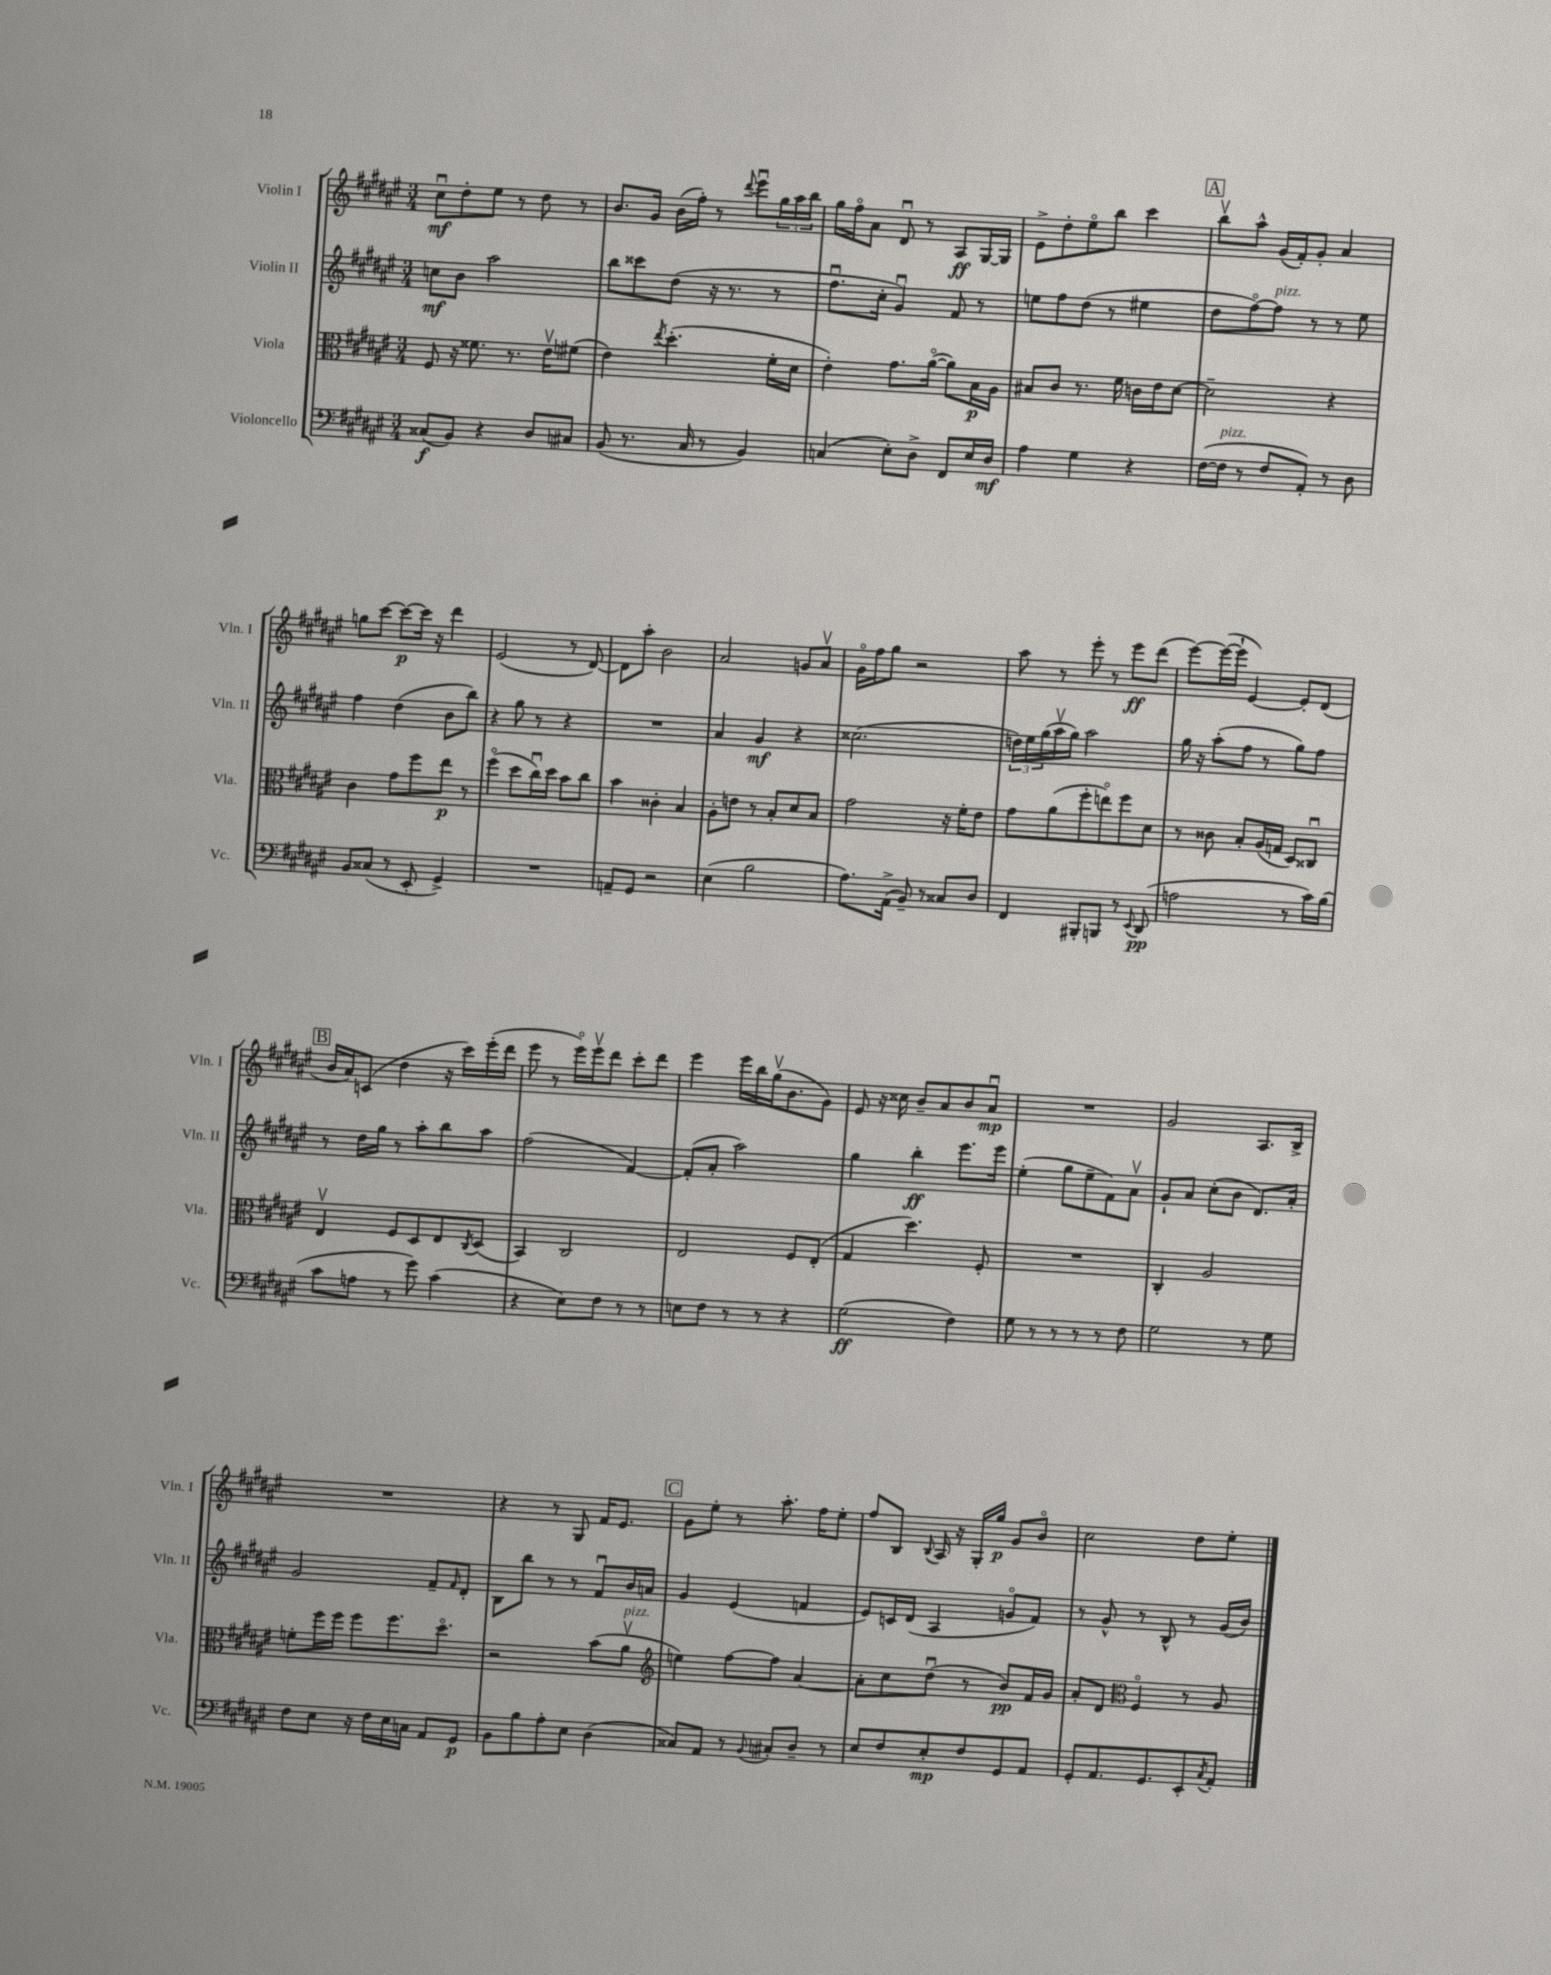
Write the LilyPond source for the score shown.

<<
\new StaffGroup <<
\new Staff = "s0" \with { instrumentName = "Violin I" shortInstrumentName = "Vln. I" } {
    \clef treble \key fis \major \numericTimeSignature \time 3/4
    cis''8\downbow\mf dis''8-. eis''8 r8 dis''8 r8 |
    b'8. gis'16 b'16( fis''16-.) r8 \appoggiatura { dis'''8 } eis'''8\downbow \tuplet 3/2 { gis''16 ais''16 b''16 } |
    gis''16 fis''16\flageolet ais'8 dis'8\downbow r8 ais8\ff gis16~ gis16 |
    eis'8-> dis''8-. eis''8\flageolet b''8 cis'''4 |
    \mark \markup { \box "A" } b''8\upbow ais''8-^ gis'16( fis'16-.) gis'8-. ais'4 |
    g''8 cis'''8~ cis'''8~\p cis'''16 r16 dis'''4 |
    eis'2( r8 dis'8~) |
    dis'8 ais''8-. b'2 |
    ais'2 g'8 ais'8\upbow |
    gis'16\flageolet fis''16 gis''8 r2 |
    ais''8 r8 eis'''8-. r8 eis'''8\ff dis'''8( |
    eis'''8~) eis'''16~( eis'''16-! eis'4~) eis'8-. dis'8( |
    \mark \markup { \box "B" } b'16 ais'16) c'8( dis''4 r16 cis'''16) eis'''16-.( dis'''16 |
    eis'''8 r8 eis'''16\flageolet) eis'''16\upbow dis'''8 cis'''8-. dis'''8 |
    eis'''4 eis'''16 b''16 gis''16\upbow( b'8. gis'8) |
    eis'8 r16 cisis''16 b'8-- ais'8 b'8 ais'8\downbow\mp |
    R2. |
    gis'2 ais8. b16-> |
    R2. |
    r4 r8 gis8 fis'16 eis'8. |
    \mark \markup { \box "C" } gis'8 eis''8-. r8 ais''8.-. fis''16 eis''8-. |
    fis''8 b8 \appoggiatura { b8 } ais16 r16 gis16-. gis''16\p gis'8 b'8\flageolet |
    cis''2 dis''8 eis''8-. \bar "|." |
}
\new Staff = "s1" \with { instrumentName = "Violin II" shortInstrumentName = "Vln. II" } {
    \clef treble \key fis \major \numericTimeSignature \time 3/4
    c''8\mf b'8 ais''2 |
    b''8 cisis'''8 dis''8( r16 r8. r8 |
    fis''8.\downbow cis''16-. gis'4\downbow) fis'8 r8 |
    e''8 fis''8 dis''8( r8 eis''4 |
    \mark \markup { \box "A" } dis''8 fis''8~\flageolet) fis''8^\markup { \italic "pizz." } r8 r8 eis''8 |
    fis''4 dis''4( b'8 b''8) |
    r4 gis''8 r8 r4 |
    R2. |
    ais'4 gis'4\mf r4 |
    cisis''2.( |
    \tuplet 3/2 { d''16) eis''16 gis''16( } ais''16\upbow gis''16) ais''2 |
    gis''16 r16 ais''8-.( fis''8 r8 gis''8) fis''8 |
    \mark \markup { \box "B" } r8 dis''16 gis''16 r8 ais''8-. b''8 ais''8 |
    fis''2( fis'4~) |
    fis'8-.( ais'8-. ais''2) |
    gis''4 b''4-.\ff eis'''8. eis'''16 |
    eis''4-.( gis''8 eis''8-- fis'8) ais'8\upbow |
    gis'8-! ais'8 cis''8-.( b'8 dis'8.) ais'16-. |
    gis'2 fis'8-- \grace { fis'16 } dis'8-. |
    b8 b''8 r8 r8 fis'8\downbow b'16 a'16 |
    \mark \markup { \box "C" } gis'4 eis'4( f'4 |
    eis'8) c'16 dis'16( ais4 g'8\flageolet fis'8) |
    r8 gis'8-^ r8 b8-^ r8 gis'16( b'16) \bar "|." |
}
\new Staff = "s2" \with { instrumentName = "Viola" shortInstrumentName = "Vla." } {
    \clef alto \key fis \major \numericTimeSignature \time 3/4
    fis8 r16 fisis'8. r8. eis'16\upbow fis'8( |
    eis'4) \acciaccatura { eis''8 } dis''4.-.( fis'16-. dis'16 |
    eis'4-.) gis'8. ais'16~\flageolet( ais'8) b16\p ais16 |
    bis8 cis'8 r8. fis'16 c'16 eis'16 dis'8~ |
    \mark \markup { \box "A" } dis'2-- r4 |
    cis'4 gis'8 fis''8 eis''8\p r8 |
    fis''4\flageolet( dis''8 cis''16\downbow) dis''16 b'8 cis''8 |
    b'4 cisis'4-. b4 |
    ais8-. e'8 r8 b8-. dis'8 b8 |
    gis'2 r16 fis'16-. eis'8 |
    gis'8 ais'8( fis''8-. e''8\flageolet) fis''8 dis'8 |
    r8 cisis'8 b8-. ais16( g16 dis8) cisis8\downbow |
    \mark \markup { \box "B" } eis4\upbow fis8 dis8 eis8 \acciaccatura { cis8 } dis8( |
    b,4) cis2 |
    eis2 fis8 eis8-.( |
    gis4 dis''4.) fis8-. |
    R2. |
    cis4-. ais2 |
    f'8-. fis''16 fis''16 fis''8 fis''8. dis''8.\flageolet |
    r2 b'8( ais'8\upbow^\markup { \italic "pizz." } |
    \mark \markup { \box "C" } \clef treble e''4) fis''8~ fis''8 ais'4~ |
    ais'8-. cis''8 dis''8\downbow( r8 b'8\pp) fis'16 gis'16 |
    ais'8-. dis'8 \clef alto fis4\flageolet r8 ais8 \bar "|." |
}
\new Staff = "s3" \with { instrumentName = "Violoncello" shortInstrumentName = "Vc." } {
    \clef bass \key fis \major \numericTimeSignature \time 3/4
    cisis8\f( b,8) r4 dis8 cis8 |
    b,8( r8. cis16 r8 b,4) |
    c4( eis8-.) dis8-> fis,8 eis16 dis16\mf |
    ais4 gis4 r4 |
    \mark \markup { \box "A" } fis16~( fis16^\markup { \italic "pizz." } r8 fis8 ais,8-.) r8 dis8 |
    b,8 cisis8( r8 eis,8-. gis,4->) |
    R2. |
    a,8-- gis,8 r2 |
    eis4( b2 |
    ais8.) ais,16->( b,8--) r8 cisis8 dis8 |
    fis,4 bis,,8-. b,,8 r8 \appoggiatura { eis,8 } dis,8\pp( |
    a2 r8 cis'16) b16( |
    \mark \markup { \box "B" } cis'8 a8 r8 gis'8) cis'4( |
    r4 eis8) fis8 r8 r8 |
    e8 fis8 r8 r8 r4 |
    gis2\ff( fis4) |
    gis8 r8 r8 r8 r8 fis8 |
    gis2 r8 gis8 |
    fis8 eis8 r16 fis16 eis16 c16 ais,8 gis,8\p |
    b,8 b8 ais8-. eis8 dis4( |
    \mark \markup { \box "C" } cisis8) ais,8 r8 \appoggiatura { b,8 } cis8-. dis8-- r8 |
    eis8 fis8 eis8-.\mp fis8 gis,8 ais,8 |
    gis,8-. ais,8. gis,8. eis,8-. \acciaccatura { cis8 } ais,8-. \bar "|." |
}
>>
>>
\layout { \context { \Score \remove "Bar_number_engraver" } }
